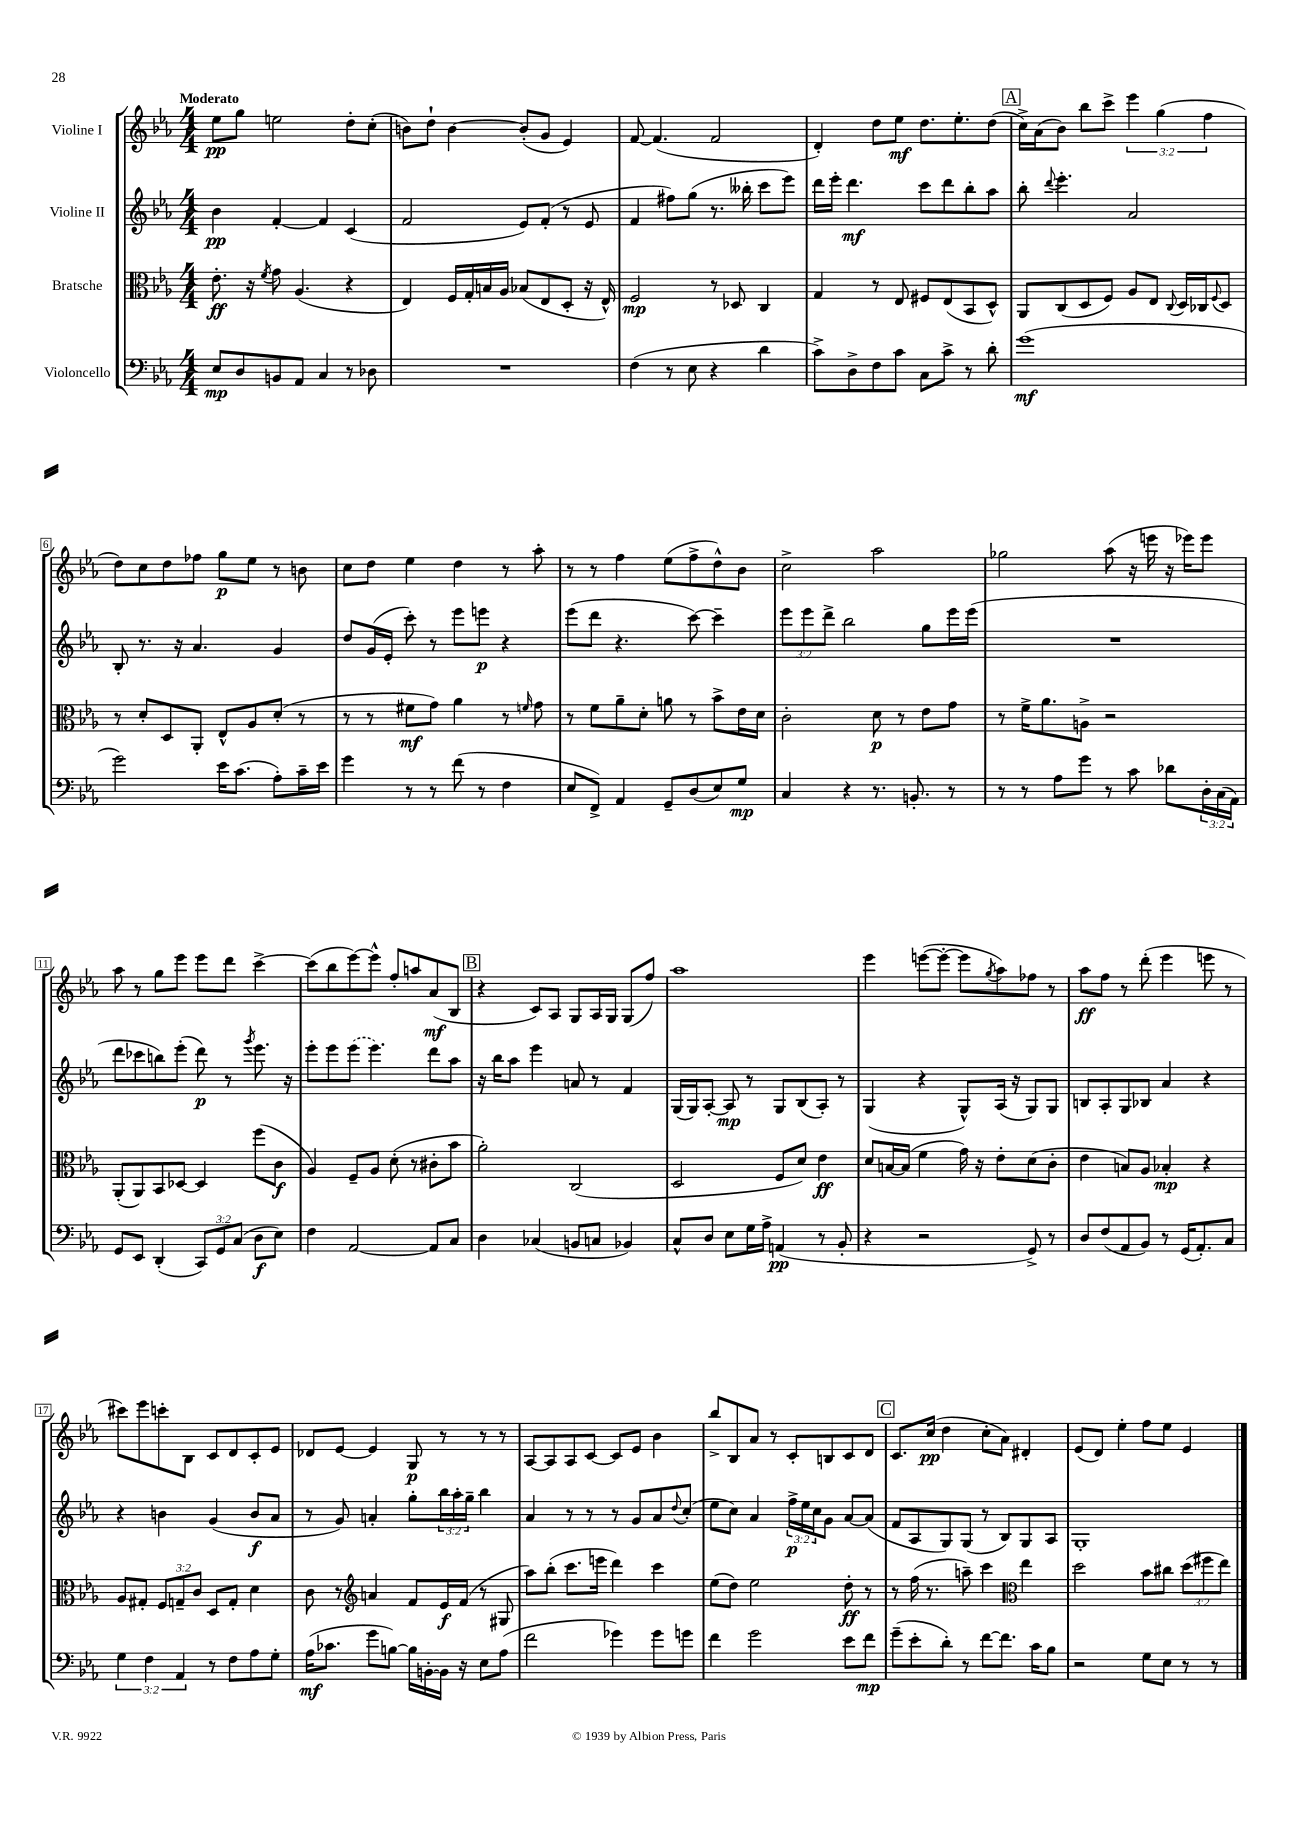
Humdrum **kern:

**kern	**kern	**kern	**kern
*staff4	*staff3	*staff2	*staff1
*clefF4	*clefC3	*clefG2	*clefG2
*k[b-e-a-]	*k[b-e-a-]	*k[b-e-a-]	*k[b-e-a-]
*M4/4	*M4/4	*M4/4	*M4/4
8E-	8.e-'	4b-	8ee-
8D	.	.	8gg
.	16r	.	.
.	8qf	.	.
8BB	8g	[4f'	2ee
8AA-	(4.A-	.	.
4C	.	4f]	.
8r	4r	(4c	8dd'
8D-	.	.	(8cc'
=	=	=	=
1r	4E-)	2f	8b)
.	.	.	8dd`
.	16F	.	[4b
.	16G'	.	.
.	16B	.	.
.	16A-	.	.
.	(8B-	8e-)	(8b']
.	8E-	(8f'	8g
.	8D'	8r	4e-)
.	16r	8e-	.
.	16E-^^)	.	.
=	=	=	=
(4F	2F	4f	[8f
.	.	.	(4.f]
8r	.	8ff#)	.
8E-	.	(8gg	.
4r	8r	8.r	2f
.	8D-	.	.
.	.	16bb--'	.
4d	4C	8ccc	.
.	.	8eee-)	.
=	=	=	=
8c^)	4G	16ddd	4d')
.	.	16eee-'	.
8D^	.	4.ddd	.
8F	8r	.	8dd
8c	8E-	.	8ee-
8C	8F#	8ccc	8.dd
8c^	(8E-	8ddd	.
.	.	.	8.ee-'
8r	8BB-	8bb-'	.
8d'	8D^^)	8aa-	(8dd
=	=	=	=
(1g	8AA-	8bb-'	16cc^)
.	.	.	(16a-
.	.	8qqddd	.
.	(8C	4.eee-'	8b-)
.	8D	.	8bb-
.	8F)	.	8ccc^
.	8A-	2a-	6eee-
.	8E-	.	.
.	.	.	(6gg
.	8qqC	.	.
.	16D	.	.
.	16C-	.	.
.	.	.	6ff
.	8qqF	.	.
.	8D	.	.
=	=	=	=
2g)	8r	8B-'	8dd)
.	8d'	8.r	8cc
.	8D	.	8dd
.	.	16r	.
.	8AA-'	4.a-	8ff-
16e-	8E-^^	.	8gg
(8.c	.	.	.
.	8A-	.	8ee-
8A-')	(8d'	4g	8r
16c~	8r	.	8b
16e-	.	.	.
=	=	=	=
4g	8r	8dd	8cc
.	8r	(16g	8dd
.	.	16e-'	.
8r	8f#	8ccc')	4ee-
8r	8g)	8r	.
(8f	4a-	8eee-	4dd
8r	.	8eee	.
4F	8r	4r	8r
.	16qqf	.	.
.	8g	.	8aa-'
=	=	=	=
8E-	8r	(8eee-	8r
8FF^)	8f	8ddd	8r
4AA-	8a-~	4.r	4ff
.	8d'	.	.
8GG~	8a	.	(8ee-
(8D	8r	[8ccc)	8ff^
8E-)	8b-^	4ccc~]	8dd^^)
8G	16e-	.	8b-
.	16d	.	.
=	=	=	=
4C	2c'	12eee-	2cc^
.	.	12eee-	.
.	.	12ddd^	.
4r	.	2bb-	.
8.r	8d	.	2aa-
.	8r	.	.
8.BB'	.	.	.
.	8e-	8gg	.
8r	8g	16eee-	.
.	.	(16eee-	.
=	=	=	=
8r	8r	1r	2gg-
8r	16f^	.	.
.	8.a-	.	.
8A-	.	.	.
8g	8A^	.	.
8r	2r	.	(8aa-
8c	.	.	16r
.	.	.	16eee
8d-	.	.	16r
.	.	.	16eee-)
24D'	.	.	8eee-
(24C	.	.	.
24AA-)	.	.	.
=	=	=	=
8GG	(8AA-'	8ddd	8aa-
8EE-	8AA-)	8ccc-	8r
(4DD'	8BB-	8bb)	8gg
.	[8D-	(8eee-'	8eee-
12CC)	4D-]	8ddd)	8eee-
12GG	.	.	.
.	.	8r	8ddd
(12C	.	.	.
.	.	8qggg	.
8D	(8ff	8.eee-	[4ccc^
8E-)	8c	.	.
.	.	16r	.
=	=	=	=
4F	4A-)	8eee-'	(8ccc]
.	.	8eee-	8bb-
[2AA-	8F~	(8eee-	[8eee-)
.	8A-	4.eee-)	8eee-^^]
.	(8d'	.	8ff'
.	8r	.	8aa
8AA-]	8c#'	8ddd	(8a-
8C	8b-	8aa-	8B-
=	=	=	=
4D	2a-')	16r	4r
.	.	16bb-	.
.	.	8aa-	.
(4C-	.	4eee-	8c)
.	.	.	8A-
8BB	(2C	8a	8G
8C	.	8r	16A-
.	.	.	16G
4BB-)	.	4f	(8G
.	.	.	8ff)
=	=	=	=
8C^^	2D	(16G	1aa-
.	.	16G)	.
8D	.	[8A-'	.
8E-	.	8A-]	.
16G	.	8r	.
16A-^	.	.	.
(4AA	8F	8G	.
.	8d)	(8B-	.
8r	4e-	8A-')	.
8BB-'	.	8r	.
=	=	=	=
4r	8d	(4G	4eee-
.	[16B	.	.
.	(16B]	.	.
2r	4f	4r	([8eee
.	.	.	8eee'_
.	16g)	8G^^)	8eee]
.	16r	.	.
.	.	.	8qgg
.	8e-'	(16A-	8aa-)
.	.	16r	.
8GG^)	(8d	8G)	8ff-
8r	8c'	8G	8r
=	=	=	=
8D	4e-	8B	8aa-
(8F	.	8A-'	8ff
8AA-	8B)	8G	8r
8BB-)	8A-	8B-	(8ddd'
8r	4B-'	4a-	4eee-
(16GG	.	.	.
8.AA-')	.	.	.
.	4r	4r	8eee
8C	.	.	8r
=	=	=	=
6G	8A-	4r	8ccc#)
.	8G#'	.	8eee-
6F	.	.	.
.	12F	4b	8ccc'
6AA-	12G~	.	.
.	.	.	8B-
.	12c	.	.
8r	8D	(4g	8c
8F	8G'	.	8d
8A-	4d	8b	8c'
8G'	.	8a-	8e-
=	=	=	=
(16A-	8c	8r	8d-
8.c-	.	.	.
.	8r	8g)	[8e-
*	*clefG2	*	*
8g	4a	4a'	4e-]
[8B)	.	.	.
16B]	8f	8gg'	8G
[16BB'	.	.	.
16BB]	16e-	24bb-	8r
.	.	24aa-'	.
16r	(16f	.	.
.	.	24gg~	.
8E-	8r	4bb-	8r
(8A-	8G#	.	8r
=	=	=	=
2f	8aa-)	4a-	[8A-
.	(8bb-'	.	8A-]
.	8.ccc	8r	8A-
.	.	8r	[8c
.	16eee	.	.
4g-)	4ddd)	8r	8c]
.	.	8g	8e-
8g-	4ccc	8a-	4b-
.	.	8qqdd	.
8g	.	(8cc'	.
=	=	=	=
4f	(8ee-	8ee-	8bb-^
.	8dd)	8cc)	8B-
2g	2ee-	4a-	8a-
.	.	.	8r
.	.	24ff^	8c'
.	.	24ee-	.
.	.	24cc	.
.	.	8g	8B
8e-	8dd'	[8a-	8c
8f	8r	(8a-]	8d
=	=	=	=
(8g~	8r	8f	8.c
8e-'	(16ff	8A-	.
.	8.r	.	(16cc
8d')	.	8G)	4dd
8r	8aa~)	(8G	.
[8f	4ccc	8r	8cc'
8.f]	.	8B-)	8a-)
*	*clefC3	*	*
.	4ee-	8G	4d#'
16c	.	.	.
8B-	.	8A-	.
=	=	=	=
2r	2dd	1G'	(8e-
.	.	.	8d)
.	.	.	4ee-'
8G	8b-	.	8ff
8E-	8cc#	.	8ee-
8r	(12dd	.	4e-
.	12ff#	.	.
8r	.	.	.
.	12ee-)	.	.
==	==	==	==
*-	*-	*-	*-
